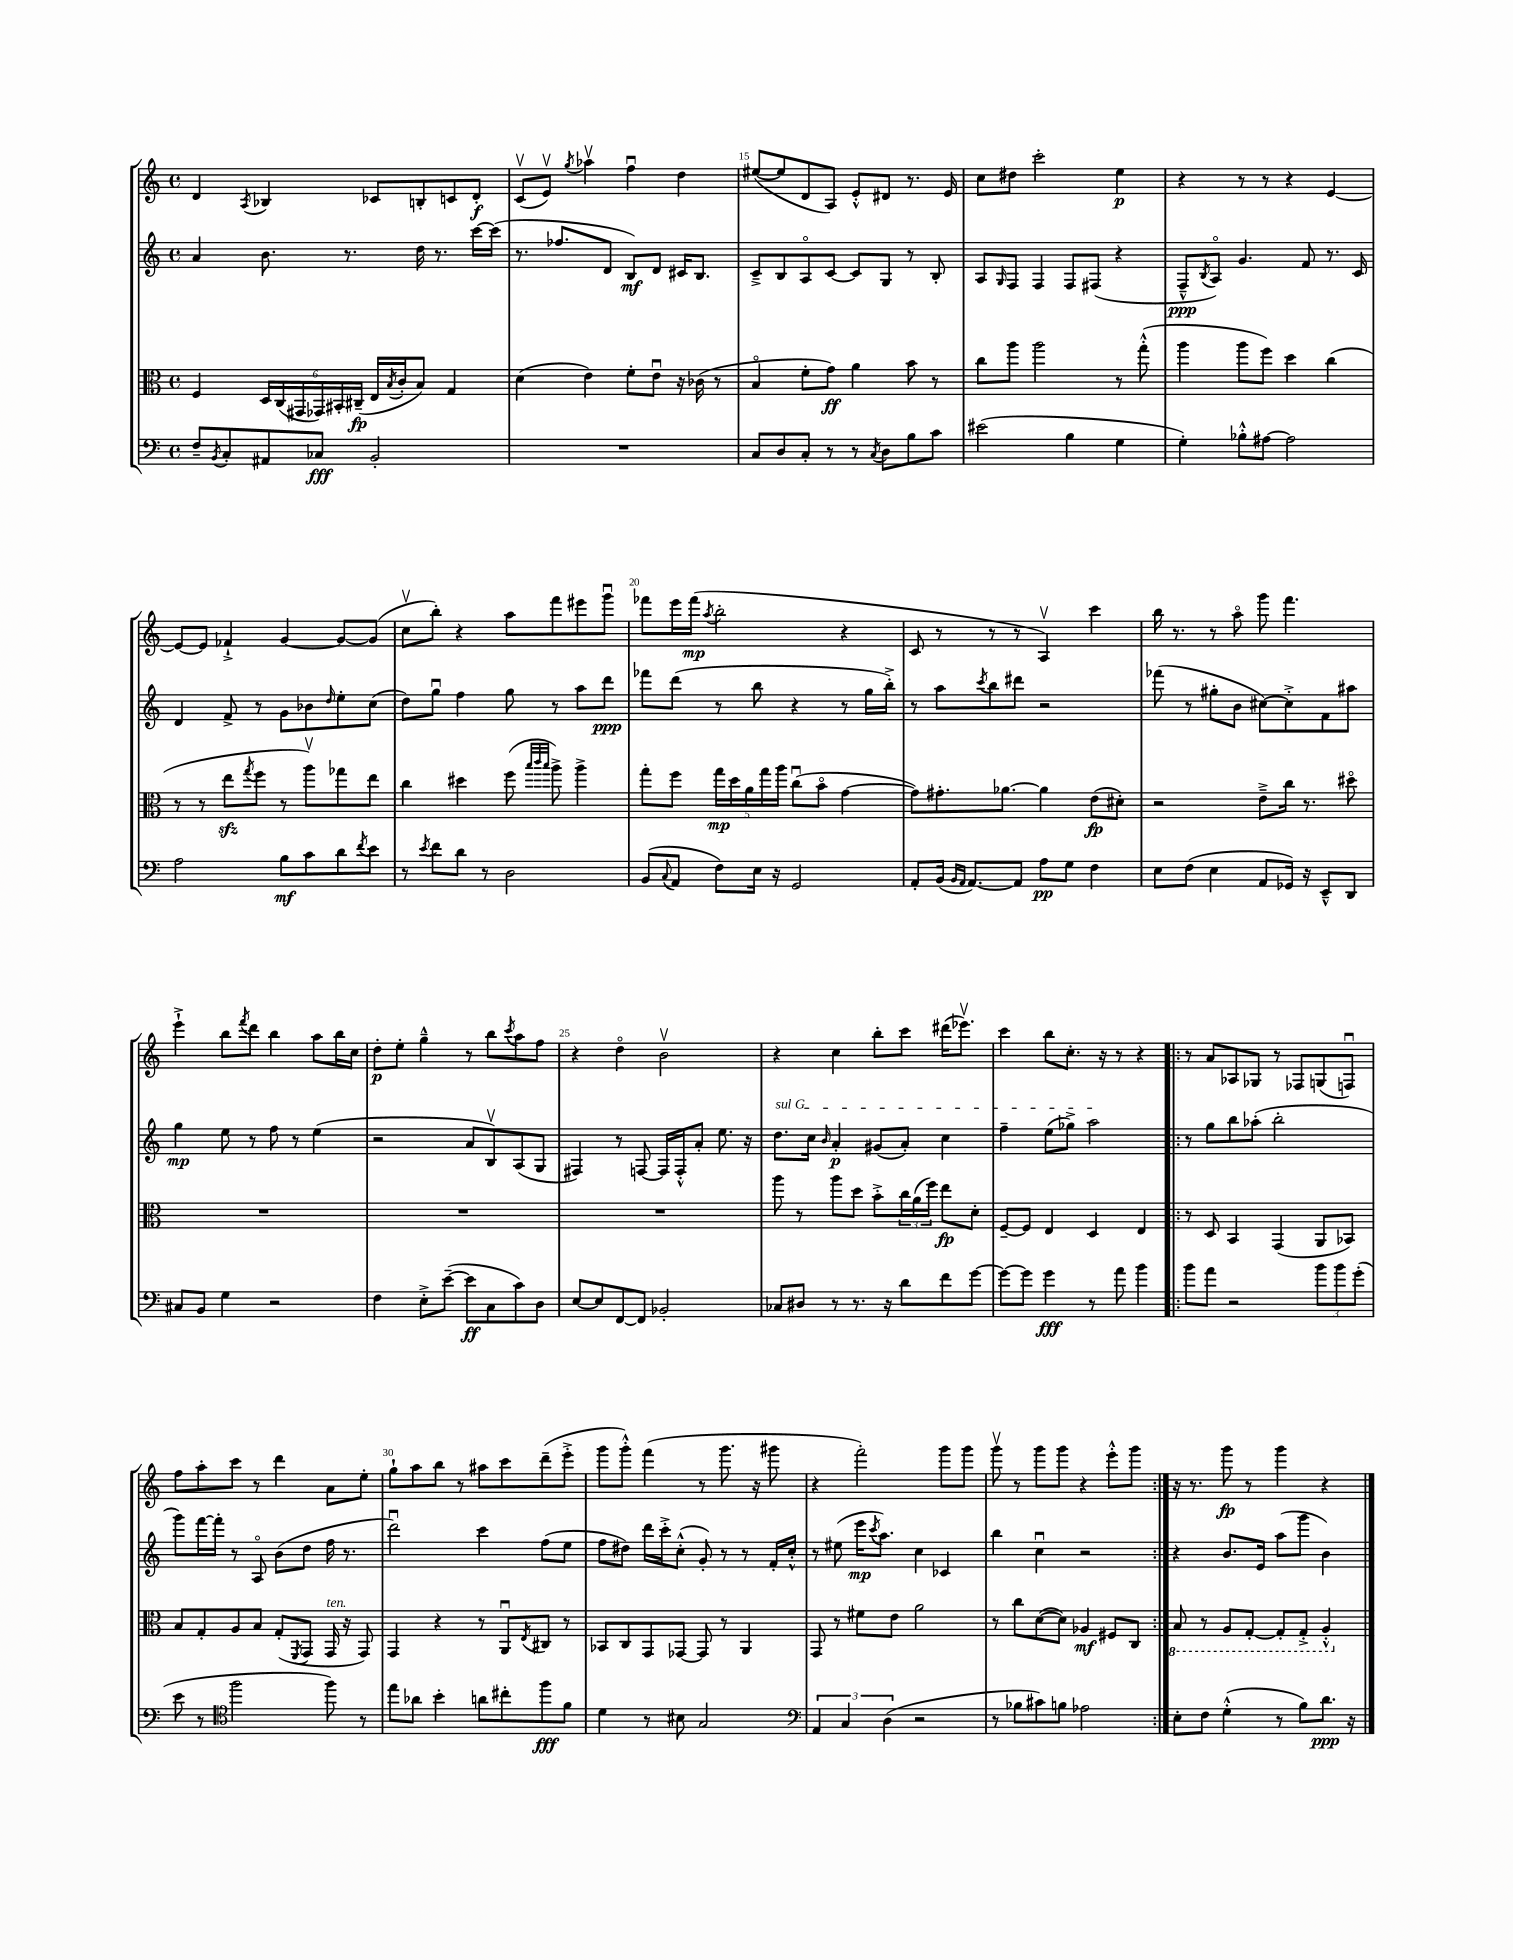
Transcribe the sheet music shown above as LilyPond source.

<<
\new StaffGroup <<
\new Staff = "s0" {
    \clef treble \key c \major \defaultTimeSignature \time 4/4
    d'4 \acciaccatura { a8 } bes4 ces'8 b8-. c'8 d'8-.\f |
    c'8\upbow( e'8\upbow) \acciaccatura { g''8 } aes''4\upbow f''4\downbow d''4 |
    eis''8~( eis''8 d'8 a8) e'8-.-^ dis'8 r8. e'16 |
    c''8 dis''8 c'''2-. e''4\p |
    r4 r8 r8 r4 e'4~ |
    e'8~ e'8 fes'4-!-> g'4~ g'8~ g'8( |
    c''8\upbow b''8-.) r4 a''8 f'''8 eis'''8 g'''8\downbow |
    fes'''8 e'''16 fes'''16\mp( \acciaccatura { a''8 } b''2-. r4 |
    c'8 r8 r8 r8 a4\upbow) c'''4 |
    b''16 r8. r8 a''8\flageolet g'''8 f'''4. |
    e'''4-!-> b''8 \acciaccatura { f'''8 } d'''8 b''4 a''8 b''16 c''16 |
    d''8-.\p e''8-. g''4---^ r8 b''8 \acciaccatura { c'''8 } a''8 f''8 |
    r4 d''4\flageolet b'2\upbow |
    r4 c''4 b''8-. c'''8 dis'''16( ees'''8.\upbow) |
    c'''4 b''8 c''8.-. r16 r8 r4 |
    \repeat volta 2 { r8 a'8 aes8 ges8 r8 fes8 g8( f8\downbow) |
    f''8 a''8-. c'''8 r8 d'''4 a'8 e''8-. |
    g''8-! a''8 b''8 r8 ais''8 c'''8 d'''8--( e'''8-.-> |
    g'''8 g'''8-.-^) f'''4( r8 g'''8. r16 gis'''8 |
    r4 f'''2-.) g'''8 g'''8 |
    g'''8\upbow r8 g'''8 g'''8 r4 e'''8-.-^ g'''8 | }
    r16 r8. g'''8\fp r8 g'''4 r4 \bar "|." |
}
\new Staff = "s1" {
    \clef treble \key c \major \defaultTimeSignature \time 4/4
    a'4 b'8. r8. d''16 r8. c'''16~ c'''16( |
    r8. fes''8. d'8 b8\mf) d'8 cis'16 b8. |
    c'8---> b8 a8\flageolet c'8~ c'8 g8 r8 b8-. |
    a8 \grace { g16 } f8 f4 f8 fis8( r4 |
    f8---^\ppp \acciaccatura { b8 } a8\flageolet) g'4. f'8 r8. c'16 |
    d'4 f'8-> r8 g'8 bes'8 \grace { d''16 } e''8-. c''8( |
    d''8) g''8\downbow f''4 g''8 r8 a''8 d'''8\ppp |
    fes'''8 d'''8( r8 b''8 r4 r8 g''16 b''16-.->) |
    r8 a''8 \acciaccatura { c'''8 } b''8 dis'''8 r2 |
    fes'''8( r8 gis''8-. b'8 cis''8~) cis''8-.-> f'8 ais''8 |
    g''4\mp e''8 r8 f''8 r8 e''4( |
    r2 a'8 b8\upbow) a8( g8 |
    fis4) r8 f8~ f16 f16-.-^ a'8-. e''8. r16 |
    \once \override TextSpanner.bound-details.left.text = \markup { \italic "sul G" } d''8.\startTextSpan c''16 \grace { b'16 } a'4-.\p gis'8( a'8-.) c''4 |
    f''4-- e''8( ges''8->) a''2\stopTextSpan |
    \repeat volta 2 { r8 g''8 b''8 aes''8-.( b''2-. |
    g'''8) f'''16~ f'''16-. r8 a8\flageolet b'8( d''8 f''16 r8. |
    d'''2\downbow) c'''4 f''8( e''8 |
    f''8 dis''8) d'''16 c'''16-.-> c''8-.-^( g'8-.) r8 r8 f'16-. c''16-.-^ |
    r8 eis''8( e'''16\mp \acciaccatura { c'''8 } a''8.) c''4 ces'4 |
    b''4 c''4\downbow r2 | }
    r4 b'8. e'16 a''8( g'''8 b'4) \bar "|." |
}
\new Staff = "s2" {
    \clef alto \key c \major \defaultTimeSignature \time 4/4
    f4 \tuplet 6/4 { d16 c16( gis,16 ges,16) bis,16-. cis16--\fp( } e16 \acciaccatura { b8 } c'16-. b8) g4 |
    d'4( e'4) f'8-. e'8\downbow r16 ces'16( r8 |
    b4\flageolet f'8-. g'8\ff) a'4 b'8 r8 |
    c''8 a''8 a''2 r8 g''8-.-^( |
    a''4 a''8 f''8) d''4 c''4( |
    r8 r8 e''8\sfz \acciaccatura { g''8 } f''8 r8 a''8\upbow) ges''8 e''8 |
    c''4 dis''4 f''8( \grace { b''32 c'''32 b''32 } a''8->) a''4-> |
    g''8-. f''8 \tuplet 5/4 { g''16\mp d''16 a'16 g''16 a''16 } c''8\downbow( b'8\flageolet g'4~ |
    g'8) gis'8.-. aes'8.~ aes'4 e'8\fp( dis'8-.) |
    r2 e'8---> c''16 r8. dis''8\flageolet |
    R1 |
    R1 |
    R1 |
    a''8 r8 a''8 d''8 b'8-.-> \tuplet 3/2 { c''16 a'16( f''16) } e''8\fp d'8-. |
    f8~-- f8 e4 d4 e4 |
    \repeat volta 2 { r8 d8 b,4 g,4( a,8 bes,8) |
    b8 g8-. a8 b8 g8-.( \acciaccatura { f,8 } g,8 g,16^\markup { \italic "ten." } r16 g,8) |
    g,4 r4 r8 a,8\downbow \acciaccatura { e8 } cis8 r8 |
    bes,8 c8 g,8 ges,8~ ges,8 r8 a,4 |
    g,8 r8 fis'8 e'8 a'2 |
    r8 c''8 d'8~( d'8) aes4\mf fis8 c8 | }
    \ottava #-1 b,8 r8 a,8 g,8~-. g,8-. g,8-.-> a,4-.-^ \ottava #0 \bar "|." |
}
\new Staff = "s3" {
    \clef bass \key c \major \defaultTimeSignature \time 4/4
    f8-- \acciaccatura { b,8 } c8-. ais,8 ces8\fff b,2-. |
    R1 |
    c8 d8 c8-. r8 r8 \acciaccatura { c8 } d8 b8 c'8 |
    eis'2( b4 g4 |
    g4-.) bes8-.-^ ais8~ ais2 |
    a2 b8\mf c'8 d'8 \acciaccatura { f'8 } e'8 |
    r8 \acciaccatura { e'8 } f'8 d'8 r8 d2 |
    b,8( \appoggiatura { c8 } a,8 f8) e16 r16 g,2 |
    a,8-. b,16( \grace { b,16 a,16 } a,8.~) a,8 a8\pp g8 f4 |
    e8 f8( e4 a,8 ges,16) r16 e,8---^ d,8 |
    cis8 b,8 g4 r2 |
    f4 e8-.-> e'8~--( e'8\ff c8 c'8) d8 |
    e8~ e8 f,8~ f,8 bes,2-. |
    ces8 dis8 r8 r8. r16 d'8 f'8 g'8~ |
    g'8~ g'8 g'4\fff r8 a'8 b'4 |
    \repeat volta 2 { b'8 a'8 r2 \tuplet 3/2 { b'8 b'8 g'8-.( } |
    e'8 r8 \clef tenor f''2 f''8) r8 |
    e''8 aes'8 b'4-. a'8 cis''8-. f''8\fff f'8 |
    d'4 r8 bis8 g2 |
    \clef bass \tuplet 3/2 { a,4 c4 d4( } r2 |
    r8 bes8 cis'8) b8 aes2 | }
    e8-. f8 g4-.-^( r8 b8) d'8.\ppp r16 \bar "|." |
}
>>
>>
\layout { \context { \Score currentBarNumber = #13 \override BarNumber.break-visibility = ##(#f #t #t) barNumberVisibility = #(every-nth-bar-number-visible 5) } }
